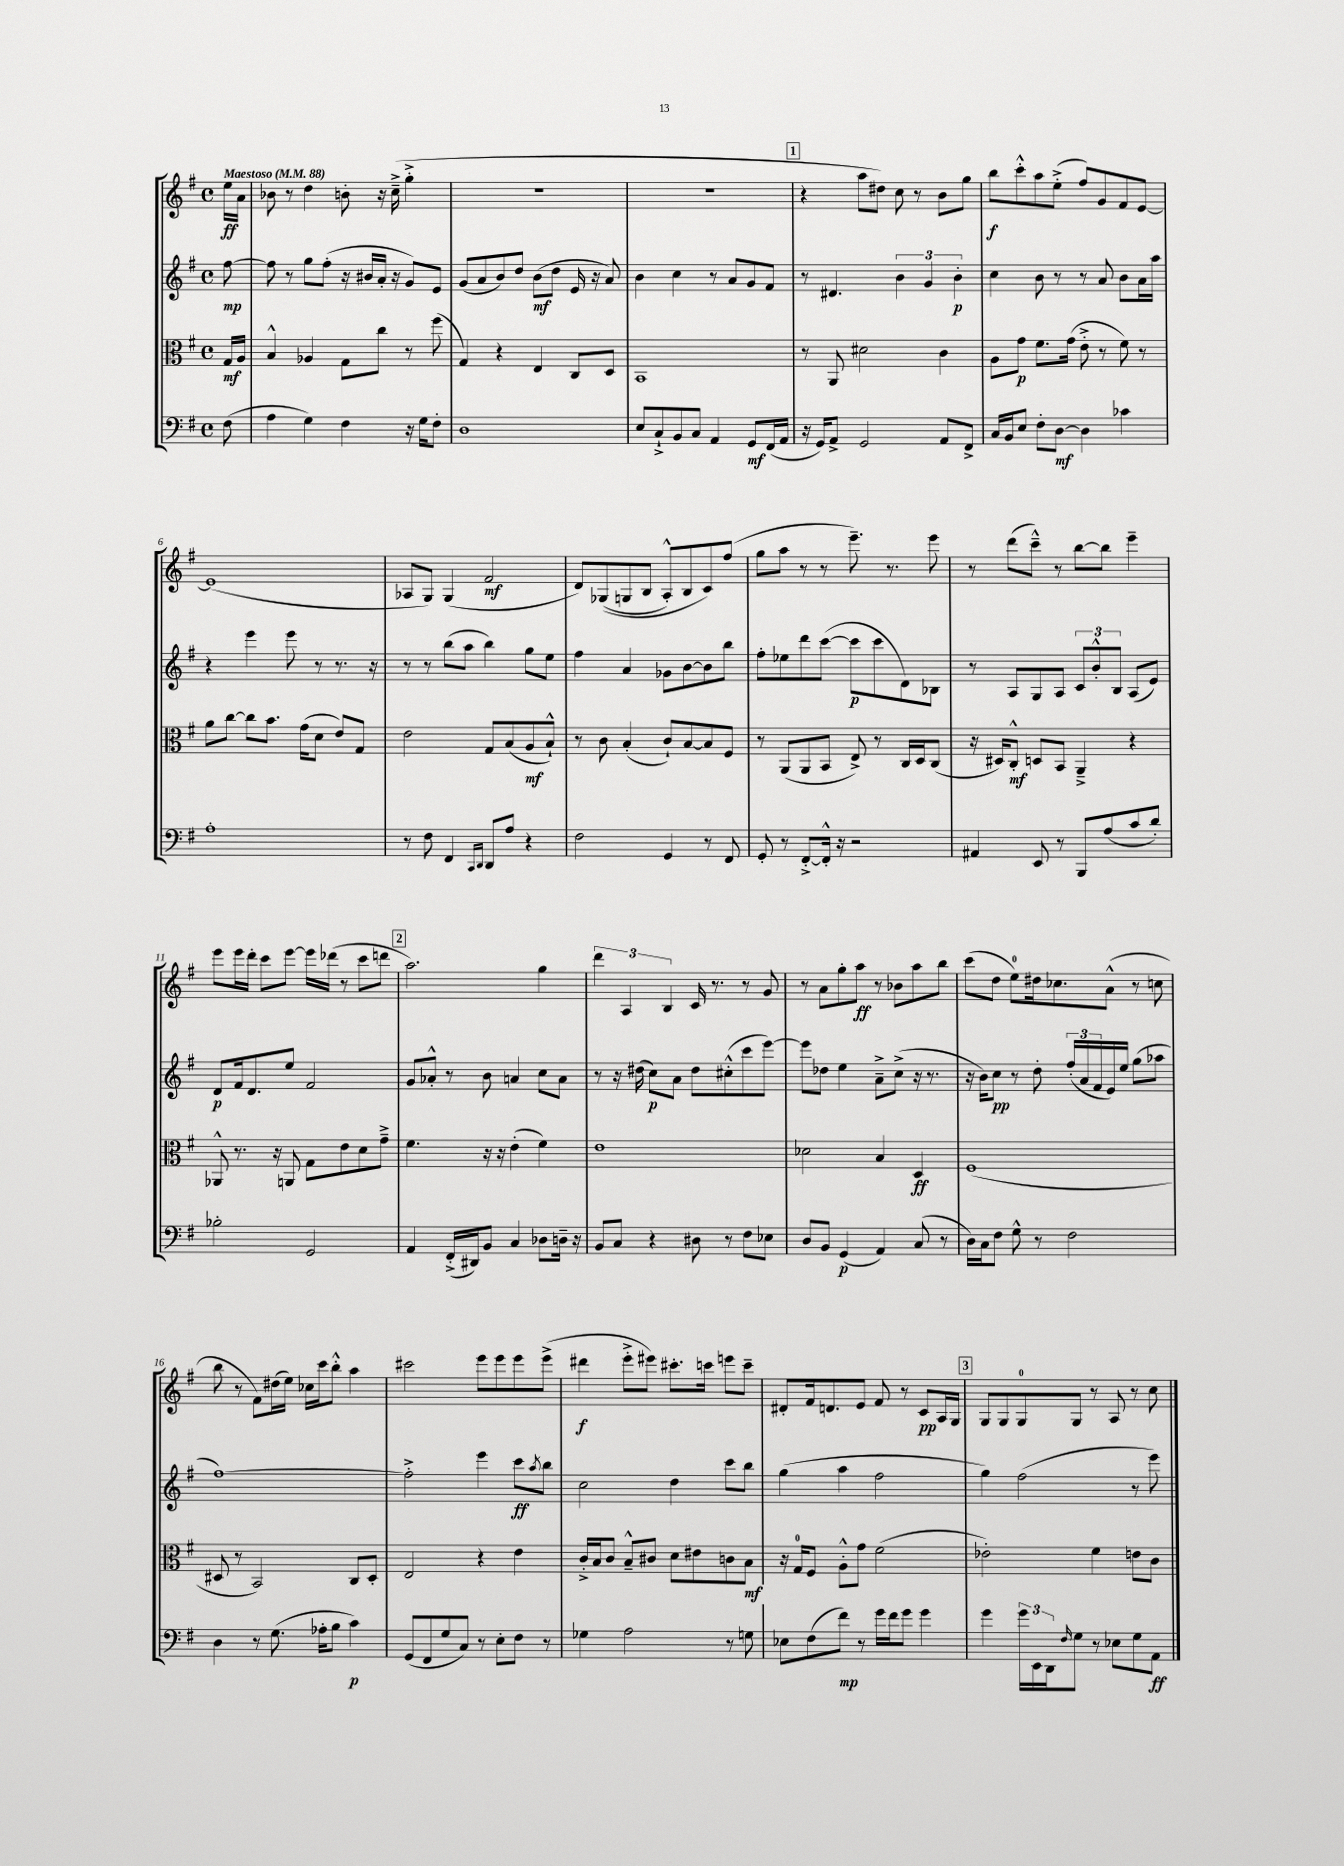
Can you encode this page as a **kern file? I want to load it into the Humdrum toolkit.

**kern	**dynam	**kern	**dynam	**kern	**dynam	**kern	**dynam
*part4	*part4	*part3	*part3	*part2	*part2	*part1	*part1
*staff4	*staff4	*staff3	*staff3	*staff2	*staff2	*staff1	*staff1
*clefF4	*	*clefC3	*	*clefG2	*	*clefG2	*
*k[f#]	*	*k[f#]	*	*k[f#]	*	*k[f#]	*
*M4/4	*	*M4/4	*	*M4/4	*	*M4/4	*
*met(c)	*	*met(c)	*	*met(c)	*	*met(c)	*
*MM88	*	*MM88	*	*MM88	*	*MM88	*
=	=	=	=	=	=	=	=
!	!	!	!	!	!	!LO:TX:a:B:t=Maestoso	!
(8F#\	.	16G/LL	mf	[8ff#\	mp	16ee\LL	ff
.	.	16A/JJ	.	.	.	16a\JJ	.
=1	=1	=1	=1	=1	=1	=1	=1
4A\	.	4B^^/	.	8ff#\]	.	8b-X\	.
.	.	.	.	8r	.	8r	.
4G\)	.	4A-X/	.	8gg\L	.	4dd\	.
.	.	.	.	(8ff#'\J	.	.	.
4F#\	.	8G\L	.	16r	.	8bn'\	.
.	.	.	.	16b#X/LL	.	.	.
.	.	8cc\J	.	16a'/JJ	.	16r	.
.	.	.	.	16r	.	(16cc~^\	.
16r	.	8r	.	8g/L)	.	4gg'^\	.
16G\KL	.	.	.	.	.	.	.
8F#'\J	.	(8ff#\	.	8e/J	.	.	.
=2	=2	=2	=2	=2	=2	=2	=2
1D	.	4G/)	.	(8g/L	.	1r	.
.	.	.	.	8a/	.	.	.
.	.	4r	.	8b/)	.	.	.
.	.	.	.	8dd/J	.	.	.
.	.	4E/	.	(8b\L	mf	.	.
.	.	.	.	8dd\J	.	.	.
.	.	8C/L	.	16e/	.	.	.
.	.	.	.	16r	.	.	.
.	.	8D/J	.	8a/)	.	.	.
=3	=3	=3	=3	=3	=3	=3	=3
8E/L	.	1BB	.	4b\	.	1r	.
8C`^/	.	.	.	.	.	.	.
8BB/	.	.	.	4cc\	.	.	.
8C/J	.	.	.	.	.	.	.
4AA/	.	.	.	8r	.	.	.
.	.	.	.	8a/L	.	.	.
8GG/L	mf	.	.	8g/	.	.	.
(16FF#/L	.	.	.	8f#/J	.	.	.
16AA/JJ	.	.	.	.	.	.	.
!!LO:REH:place=s1:t=1
=4	=4	=4	=4	=4	=4	=4	=4
16r	.	8r	.	8r	.	4r	.
16GG/KL)	.	.	.	.	.	.	.
8AA^/J	.	8AA/	.	4.d#X/	.	.	.
2GG/	.	2d#X\	.	.	.	8aa\L	.
.	.	.	.	.	.	8dd#X\J)	.
.	.	.	.	6b\	.	8cc\	.
.	.	.	.	.	.	8r	.
.	.	.	.	6g/	.	.	.
8AA/L	.	4c\	.	.	.	8b\L	.
.	.	.	.	6b'\	p	.	.
8FF#^/J	.	.	.	.	.	8gg\J	.
=5	=5	=5	=5	=5	=5	=5	=5
16C/LL	.	8A\L	.	4cc\	.	8bb\L	f
16BB/J	.	.	.	.	.	.	.
8E/J	.	8g\J	p	.	.	8ccc'^^\	.
8F#'\L	.	8.f#\L	.	8b\	.	8aa\	.
[8D\J	mf	.	.	8r	.	(8ee'^\J	.
.	.	(16g\Jk	.	.	.	.	.
4D\]	.	8e'^\	.	8r	.	8ff#/L)	.
.	.	8r	.	8a/	.	8g/	.
4c-X\	.	8f#\)	.	8b\L	.	8f#/	.
.	.	8r	.	16a\L	.	[8e/J	.
.	.	.	.	16aa\JJ	.	.	.
!!LO:LB:g=z
=6	=6	=6	=6	=6	=6	=6	=6
1A'	.	8a\L	.	4r	.	(1e]	.
.	.	[8cc\J	.	.	.	.	.
.	.	8cc\L]	.	4eee\	.	.	.
.	.	8.b\J	.	.	.	.	.
.	.	.	.	8eee\	.	.	.
.	.	(16g\KL	.	.	.	.	.
.	.	8d\J	.	8r	.	.	.
.	.	8e/L)	.	8.r	.	.	.
.	.	8G/J	.	.	.	.	.
.	.	.	.	16r	.	.	.
=7	=7	=7	=7	=7	=7	=7	=7
8r	.	2e\	.	8r	.	8A-X/L	.
8F#\	.	.	.	8r	.	8G/J)	.
4FF#/	.	.	.	(8bb\L	.	(4G/	.
.	.	.	.	8aa\J	.	.	.
16qqCC/LL	.	.	.	.	.	.	.
16qqDD/JJ	.	.	.	.	.	.	.
8DD/L	.	8G/L	.	4bb\)	.	2f#/	mf
8A/J	.	(8B/	.	.	.	.	.
4r	.	8A/	mf	8gg\L	.	.	.
.	.	8B`^^/J)	.	8ee\J	.	.	.
=8	=8	=8	=8	=8	=8	=8	=8
2F#\	.	8r	.	4ff#\	.	8d/L)	.
.	.	8c\	.	.	.	((8G-X/	.
.	.	(4B'/	.	4a/	.	8Gn/	.
.	.	.	.	.	.	8B/J	.
4GG/	.	8c`/L)	.	8g-X\L	.	8A'^^/L)	.
.	.	[8B/	.	[8b\	.	8B/	.
8r	.	8B/]	.	8b\]	.	8c/)	.
8FF#/	.	8F#/J	.	8bb\J	.	(8ff#/J	.
=9	=9	=9	=9	=9	=9	=9	=9
8GG'/	.	8r	.	8ff#'\L	.	8gg\L	.
8r	.	(8AA/L	.	8ee-X\	.	8aa\J	.
[8FF#'^/L	.	8AA/	.	8ddd\	.	8r	.
16FF#'^^/Jk]	.	8BB/J	.	([8ccc\J	.	8r	.
16r	.	.	.	.	.	.	.
2r	.	8E^/)	.	8ccc\L]	p	8.eee~\)	.
.	.	8r	.	8ccc\	.	.	.
.	.	.	.	.	.	8.r	.
.	.	16C/LL	.	8d\)	.	.	.
.	.	16D/J	.	.	.	.	.
.	.	(8C/J	.	8B-X\J	.	8eee\	.
=10	=10	=10	=10	=10	=10	=10	=10
4AA#X/	.	16r	.	8r	.	8r	.
.	.	16D#X/KL)	.	.	.	.	.
.	.	8C'^^/J	mf	8A/L	.	(8ddd\L	.
8EE/	.	8Dn/L	.	8G/	.	8ccc~^^\J)	.
8r	.	8BB/J	.	8A/J	.	8r	.
8BBB/L	.	4AA~^/	.	12c/L	.	[8bb\L	.
.	.	.	.	12b'^^/	.	.	.
(8A/	.	.	.	.	.	8bb\J]	.
.	.	.	.	12B/J	.	.	.
8c/	.	4r	.	(8A/L	.	4eee~\	.
8d'/J)	.	.	.	8e/J)	.	.	.
!!LO:LB:g=z
=11	=11	=11	=11	=11	=11	=11	=11
2B-X'\	.	8AA-X^^/	.	8d/L	p	8eee\L	.
.	.	8.r	.	16f#/k	.	16eee\L	.
.	.	.	.	8.d/	.	16ddd'\JJ	.
.	.	.	.	.	.	8ccc\L	.
.	.	16r	.	.	.	.	.
.	.	8AAn/	.	8ee/J	.	[8eee\J	.
2GG/	.	8G\L	.	2f#/	.	16eee\LL]	.
.	.	.	.	.	.	(16ddd-X\JJ	.
.	.	8e\	.	.	.	8r	.
.	.	8d\	.	.	.	8ccc\L	.
.	.	8g~^\J	.	.	.	8dddn\J	.
!!LO:REH:place=s1:t=2
=12	=12	=12	=12	=12	=12	=12	=12
4AA/	.	4.f#\	.	8g/L	.	2.aa\)	.
.	.	.	.	8a-X'^^/J	.	.	.
(16FF#'^/LL	.	.	.	8r	.	.	.
16DD#X/J)	.	.	.	.	.	.	.
8BB/J	.	16r	.	8b\	.	.	.
.	.	16r	.	.	.	.	.
4C/	.	(4e'\	.	4an/	.	.	.
8D-X\L	.	4f#\)	.	8cc\L	.	4gg\	.
16Dn~\Jk	.	.	.	8a\J	.	.	.
16r	.	.	.	.	.	.	.
=13	=13	=13	=13	=13	=13	=13	=13
8BB/L	.	1e	.	8r	.	6ddd\	.
8C/J	.	.	.	16r	.	.	.
.	.	.	.	.	.	6A/	.
.	.	.	.	(16dd#X\	.	.	.
4r	.	.	.	8cc\L)	p	.	.
.	.	.	.	.	.	6B/	.
.	.	.	.	8a\J	.	.	.
8D#X\	.	.	.	8dd#\L	.	16c/	.
.	.	.	.	.	.	8.r	.
8r	.	.	.	(8cc#X'^^\	.	.	.
8F#\L	.	.	.	8ccc\	.	8r	.
8E-X\J	.	.	.	[8eee\J)	.	8g/	.
=14	=14	=14	=14	=14	=14	=14	=14
8D/L	.	2d-X\	.	8eee\L]	.	8r	.
8BB/J	.	.	.	8dd-X\J	.	8a\L	.
(4GG/	p	.	.	4ee\	.	8gg'\	.
.	.	.	.	.	.	8aa\J	ff
4AA/)	.	4B/	.	8a~^\L	.	8r	.
.	.	.	.	(8cc^\J	.	8b-X\L	.
(8C/	.	4D/	ff	16r	.	8aa\	.
.	.	.	.	8.r	.	.	.
8r	.	.	.	.	.	8bb\J	.
=15	=15	=15	=15	=15	=15	=15	=15
16D\LL)	.	(1F#	.	16r	.	(8ccc\L	.
16C\J	.	.	.	16b\KL)	.	.	.
8F#\J	.	.	.	8cc\J	pp	8dd\J	.
8G^^\	.	.	.	8r	.	8ee\L)	.
8r	.	.	.	8dd'\	.	16dd#X\k	.
.	.	.	.	.	.	8.cc-X\	.
2F#\	.	.	.	(24ff#'/LL	.	.	.
.	.	.	.	24a/	.	.	.
.	.	.	.	24f#/	.	.	.
.	.	.	.	16e/)	.	(8a^^\J	.
.	.	.	.	16ee/JJ	.	.	.
.	.	.	.	(8gg\L	.	8r	.
.	.	.	.	8aa-X\J	.	8ccn\	.
!!LO:LB:g=z
=16	=16	=16	=16	=16	=16	=16	=16
4D\	.	8D#X/	.	[1ff#)	.	8bb\	.
.	.	8r	.	.	.	8r	.
8r	.	2BB/)	.	.	.	8f#\L)	.
(8.G\	.	.	.	.	.	(16dd#X\L	.
.	.	.	.	.	.	16ee\JJ)	.
.	.	.	.	.	.	16cc-X\LL	.
16A-X'\KL	.	.	.	.	.	16ccc\J	.
8B\J	.	.	.	.	.	8bb'^^\J	.
4c\)	p	8C/L	.	.	.	4aa\	.
.	.	8D#'/J	.	.	.	.	.
=17	=17	=17	=17	=17	=17	=17	=17
(8GG/L	.	2E/	.	2ff#'^\]	.	2ccc#X\	.
8FF#/	.	.	.	.	.	.	.
8G/	.	.	.	.	.	.	.
8C/J)	.	.	.	.	.	.	.
8r	.	4r	.	4eee\	.	8eee\L	.
8E'\L	.	.	.	.	.	8eee\	.
8F#\J	.	4e\	.	8ccc\L	ff	8eee\	.
.	.	.	.	8qaa/	.	.	.
8r	.	.	.	8bb\J	.	(8eee^\J	.
=18	=18	=18	=18	=18	=18	=18	=18
4G-X\	.	16c'^/LL	.	2cc\	.	4ddd#X\	f
.	.	16B/J	.	.	.	.	.
.	.	8c/J	.	.	.	.	.
2A\	.	8B~^^/L	.	.	.	8eee'^\L	.
.	.	8c#X/J	.	.	.	8eee#X\J)	.
.	.	8d\L	.	4dd\	.	8.ccc#X'\L	.
.	.	8e#X\	.	.	.	.	.
.	.	.	.	.	.	16cccn\Jk	.
8r	.	8cn\	.	8ccc\L	.	8eeen\L	.
8Gn\	.	8B\J	mf	8bb\J	.	8ccc~\J	.
=19	=19	=19	=19	=19	=19	=19	=19
8E-X\L	.	16r	.	(4gg\	.	8d#X'/L	.
.	.	16G/KL	.	.	.	.	.
(8F#\	.	8F#/J	.	.	.	16f#/k	.
.	.	.	.	.	.	8.dn/	.
8f#\J)	mp	8A'^^\L	.	4aa\	.	.	.
8r	.	8g\J	.	.	.	8e/J	.
16g\LL	.	(2f#\	.	2ff#\	.	8f#/	.
16f#\J	.	.	.	.	.	.	.
8g\J	.	.	.	.	.	8r	.
4g\	.	.	.	.	.	8c/L	pp
.	.	.	.	.	.	16A/L	.
.	.	.	.	.	.	16G/JJ	.
!!LO:REH:place=s1:t=3
=20	=20	=20	=20	=20	=20	=20	=20
4g\	.	2e-X'\)	.	4gg\)	.	8G/L	.
.	.	.	.	.	.	8G/	.
24g\LL	.	.	.	(2ff#\	.	8G/	.
24EE\	.	.	.	.	.	.	.
24DD\J	.	.	.	.	.	.	.
16qqF#/	.	.	.	.	.	.	.
8G\J	.	.	.	.	.	8G/J	.
8r	.	4f#\	.	.	.	8r	.
8E-X\L	.	.	.	.	.	8A/	.
8G\	.	8en\L	.	8r	.	8r	.
8AA\J	ff	8c\J	.	8eee\)	.	8cc\	.
==	==	==	==	==	==	==	==
*-	*-	*-	*-	*-	*-	*-	*-
